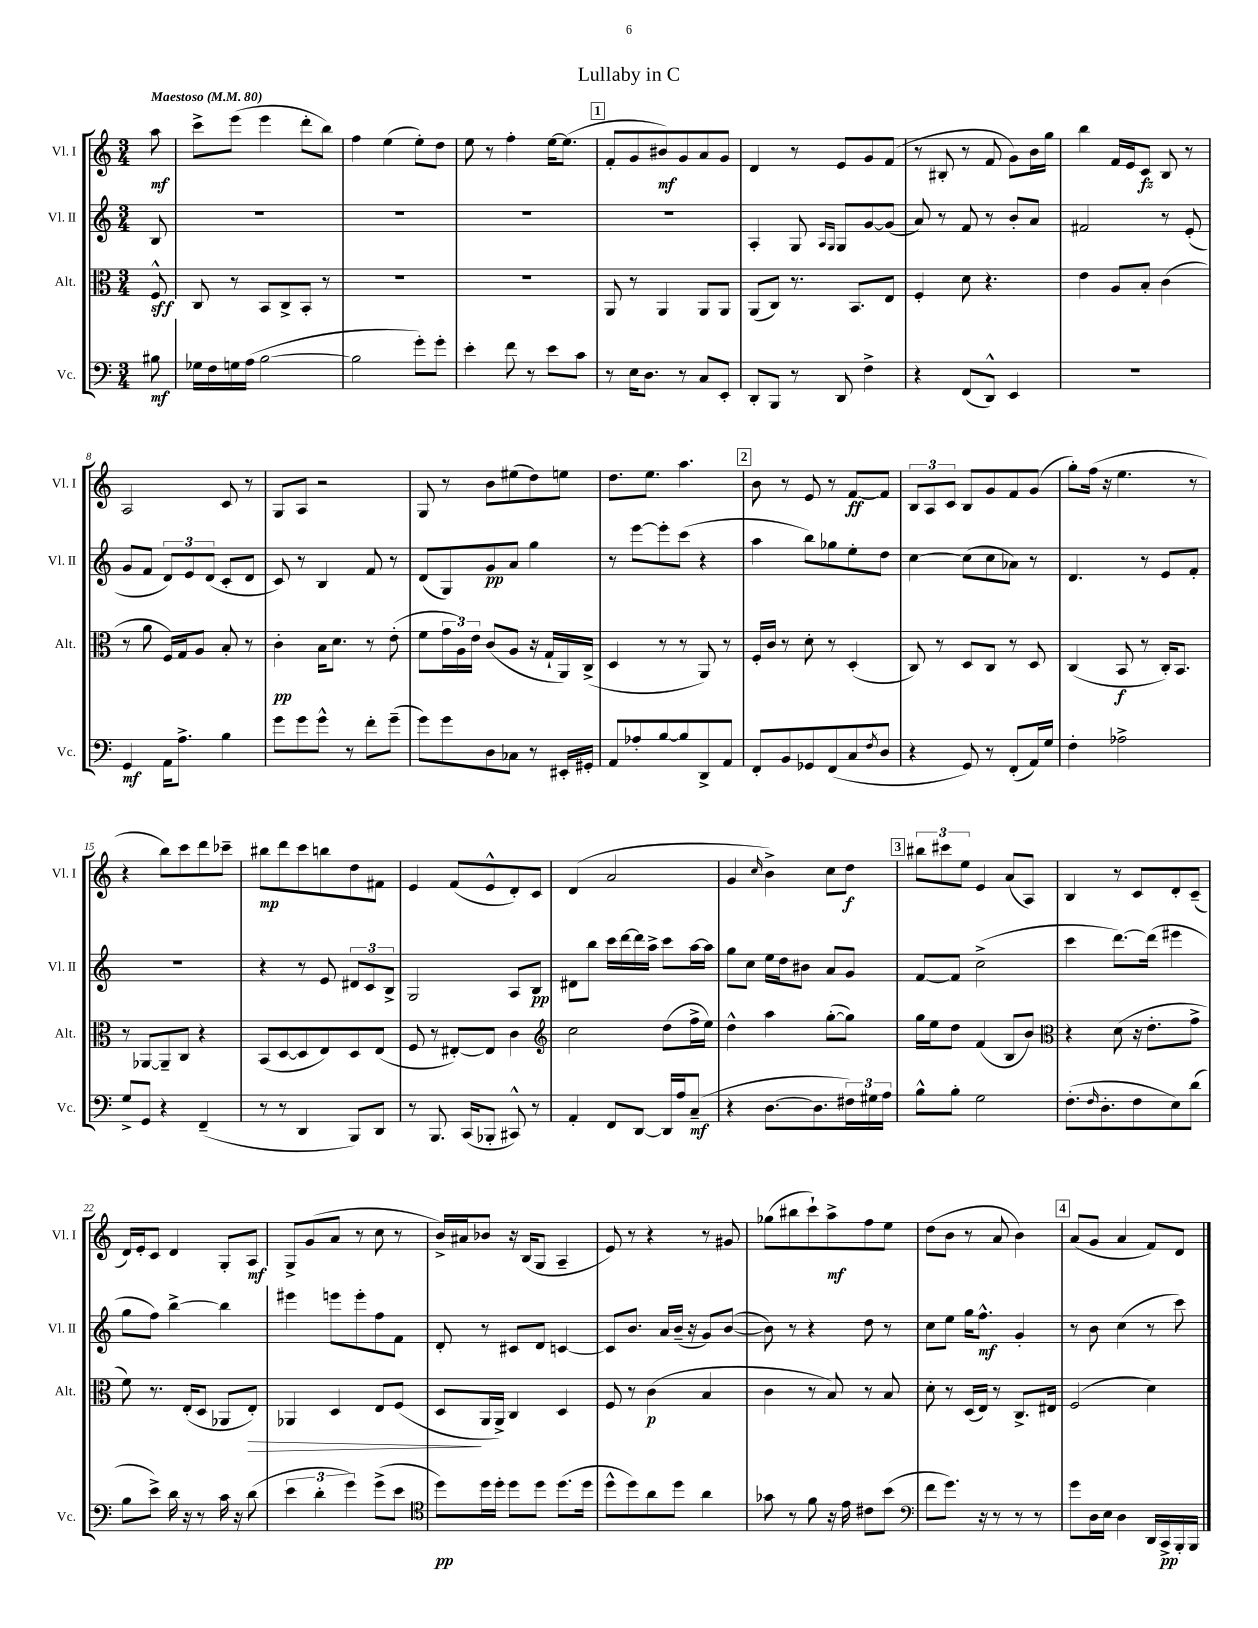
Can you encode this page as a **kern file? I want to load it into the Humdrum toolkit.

**kern	**kern	**kern	**kern
*staff4	*staff3	*staff2	*staff1
*clefF4	*clefC3	*clefG2	*clefG2
*k[]	*k[]	*k[]	*k[]
*M3/4	*M3/4	*M3/4	*M3/4
*MM80	*MM80	*MM80	*MM80
8B#	8F^^	8B	8aa
=	=	=	=
16G-	8C	2.r	8ccc^
16F	.	.	.
16G	8r	.	(8eee
(16A	.	.	.
[2B	8BB	.	4eee
.	8C^	.	.
.	8BB'	.	8ddd'
.	8r	.	8bb)
=	=	=	=
2B]	2.r	2.r	4ff
.	.	.	(4ee
8g')	.	.	8ee')
8g'	.	.	8dd
=	=	=	=
4e'	2.r	2.r	8ee
.	.	.	8r
8f	.	.	4ff'
8r	.	.	.
8e	.	.	[16ee
.	.	.	(8.ee]
8c	.	.	.
=	=	=	=
8r	8AA	2.r	8f'
16E	8r	.	8g
8.D	.	.	.
.	4AA	.	8b#)
8r	.	.	8g
8C	8AA	.	8a
8EE'	8AA	.	8g
=	=	=	=
8DD'	(8AA	4A'	4d
8BBB	8C)	.	.
8r	8.r	8G	8r
.	.	16qqA	.
.	.	16qqG	.
8DD	.	8G	8e
.	8.BB	.	.
4F^	.	[8g	8g
.	8E	(8g]	(8f
=	=	=	=
4r	4F'	8a)	8r
.	.	8r	8B#'
(8FF	8d	8f	8r
8DD^^)	4.r	8r	8f
4EE	.	8b'	8g)
.	.	8a	16b
.	.	.	16gg
=	=	=	=
2.r	4e	2f#	4bb
.	8A	.	16f
.	.	.	16e
.	8B'	.	8c
.	(4c	8r	8B
.	.	(8e'	8r
=	=	=	=
4GG	8r	8g	2A
.	8a	8f	.
16AA	16F)	12d)	.
8.A^	16G	.	.
.	.	12e	.
.	8A	.	.
.	.	(12d	.
4B	8B'	8c'	8c
.	8r	8d	8r
=	=	=	=
8g	4c'	8c)	8G
8g	.	8r	8A
8g^^	16B	4B	2r
.	8.d	.	.
8r	.	.	.
8f'	8r	8f	.
(8g~	(8e'	8r	.
=	=	=	=
8g)	8f	(8d	8G
8g	24g	8G)	8r
.	24A)	.	.
.	24e	.	.
8D	(8c	8g	8b
8C-	8A	8a	(8ee#
8r	16r	4gg	8dd)
.	16G`	.	.
16EE#'	16AA)	.	8ee
16GG#'	(16C^	.	.
=	=	=	=
8AA	4D	8r	8.dd
8A-'	.	[8eee	.
.	.	.	8.ee
[8B	8r	8eee']	.
8B]	8r	(8ccc	4.aa
8DD^	8AA)	4r	.
8AA	8r	.	.
=	=	=	=
8FF'	16F'	4aa	8b
.	16c	.	.
8BB	8r	.	8r
8GG-	8d'	8bb)	8e
(8FF	8r	8gg-	8r
8C	(4D'	8ee'	[8f
8qF	.	.	.
8D	.	8dd	8f]
=	=	=	=
4r	8C)	[4cc	12B
.	.	.	12A
.	8r	.	.
.	.	.	12c
8GG)	8D	(8cc]	8B
8r	8C	8cc	8g
(8FF'	8r	8a-)	8f
16AA)	8D	8r	(8g
16G	.	.	.
=	=	=	=
4F'	(4C	4.d	8gg')
.	.	.	(16ff
.	.	.	16r
2A-^	8BB	.	4.ee
.	8r	8r	.
.	16C')	8e	.
.	8.BB	.	.
.	.	8f'	8r
=	=	=	=
8G^	8r	2.r	4r
8GG	[8AA-	.	.
4r	8AA-~]	.	8bb)
.	8C	.	8ccc
(4FF~	4r	.	8ddd
.	.	.	8ccc-~
=	=	=	=
8r	(8BB	4r	8bb#
8r	[8D	.	8ddd
4DD	8D]	8r	8ccc
.	8E)	8e	8bb
8BBB)	8D	12d#	8dd
.	.	12c	.
8DD	(8E	.	8f#
.	.	12B^	.
=	=	=	=
8r	8F	2G	4e
8.BBB	8r	.	.
.	[8E#')	.	(8f
(16CC	.	.	.
8BBB-'	8E#]	.	8e^^
8CC#^^)	4c	8A	8d')
8r	.	8B	8c
=	=	=	=
*	*clefG2	*	*
4AA'	2cc	8d#	(4d
.	.	8bb	.
8FF	.	16ccc	2a
.	.	[16ddd	.
[8DD	.	16ddd]	.
.	.	16aa^	.
16DD]	(8dd	8ccc	.
16A	.	.	.
(8C~	16ff^	[16aa	.
.	16ee)	16aa]	.
=	=	=	=
4r	4dd^^	8gg	4g
.	.	8cc	.
.	.	.	16qqcc
[8.D	4aa	16ee	4b^)
.	.	16dd	.
.	.	8b#	.
8.D]	.	.	.
.	([8gg'	8a	8cc
24F#)	8gg])	8g	8dd
24G#	.	.	.
24A	.	.	.
=	=	=	=
8B^^	16gg	[8f	12bb#
.	16ee	.	.
.	.	.	12ccc#
8B'	8dd	8f]	.
.	.	.	12ee
2G	(4f	(2cc^	4e
.	8B	.	(8a
.	8b)	.	8A)
=	=	=	=
*	*clefC3	*	*
(8.F'	4r	4ccc	4B
16qqF	.	.	.
8.D'	.	.	.
.	(8d	[8.ddd)	8r
8F	16r	.	8c
.	8.e'	(16ddd]	.
8E)	.	4eee#	8d'
(8d	8g^	.	(8c~
=	=	=	=
8B	8f)	8gg	16d)
.	.	.	16e'
8e^)	8.r	8ff)	8c
16d	.	[4bb^	4d
16r	(16E'	.	.
8r	8D	.	.
16c	8AA-	4bb]	8G'
16r	.	.	.
(8d	8E')	.	8A
=	=	=	=
6e	4AA-	4eee#	8G^
.	.	.	(8g
6d'	.	.	.
.	4D	8eee	8a
6g)	.	.	.
.	.	8eee'	8r
(8g^	8E	8ff	8cc
8e	(8F	8f	8r
=	=	=	=
*clefC4	*	*	*
8dd)	8D	8d'	16b^)
.	.	.	16a#
16dd	16AA	8r	8b-
16dd'	16AA^)	.	.
8dd	4C	8c#	16r
.	.	.	(16B
8dd	.	8d	8G
(8.dd	4D	[4c	4A~
16dd	.	.	.
=	=	=	=
8dd^^	8F	8c]	8e)
8dd)	8r	8.b	8r
8a	(4c	.	4r
.	.	16a	.
8dd	.	(16b~	.
.	.	16r	.
4a	4B	8g)	8r
.	.	([8b	8g#
=	=	=	=
8g-	4c	8b])	(8gg-
8r	.	8r	8bb#
8f	8r	4r	8ccc`)
16r	8B)	.	8aa^
16e	.	.	.
8c#	8r	8dd	8ff
(8b	8B	8r	8ee
=	=	=	=
*clefF4	*	*	*
8f	8d'	8cc	(8dd
8.g)	8r	8ee	8b
.	(16D	16gg	8r
16r	16E)	8.ff^^	.
8r	8r	.	8a
8r	8.C^	4g'	4b)
8r	.	.	.
.	16E#	.	.
=	=	=	=
8g	(2F	8r	(8a
16D	.	8b	8g
16E	.	.	.
4D	.	(4cc	4a
16DD	4d)	8r	8f)
16CC^	.	.	.
16BBB'	.	8ccc)	8d
16BBB	.	.	.
==	==	==	==
*-	*-	*-	*-
